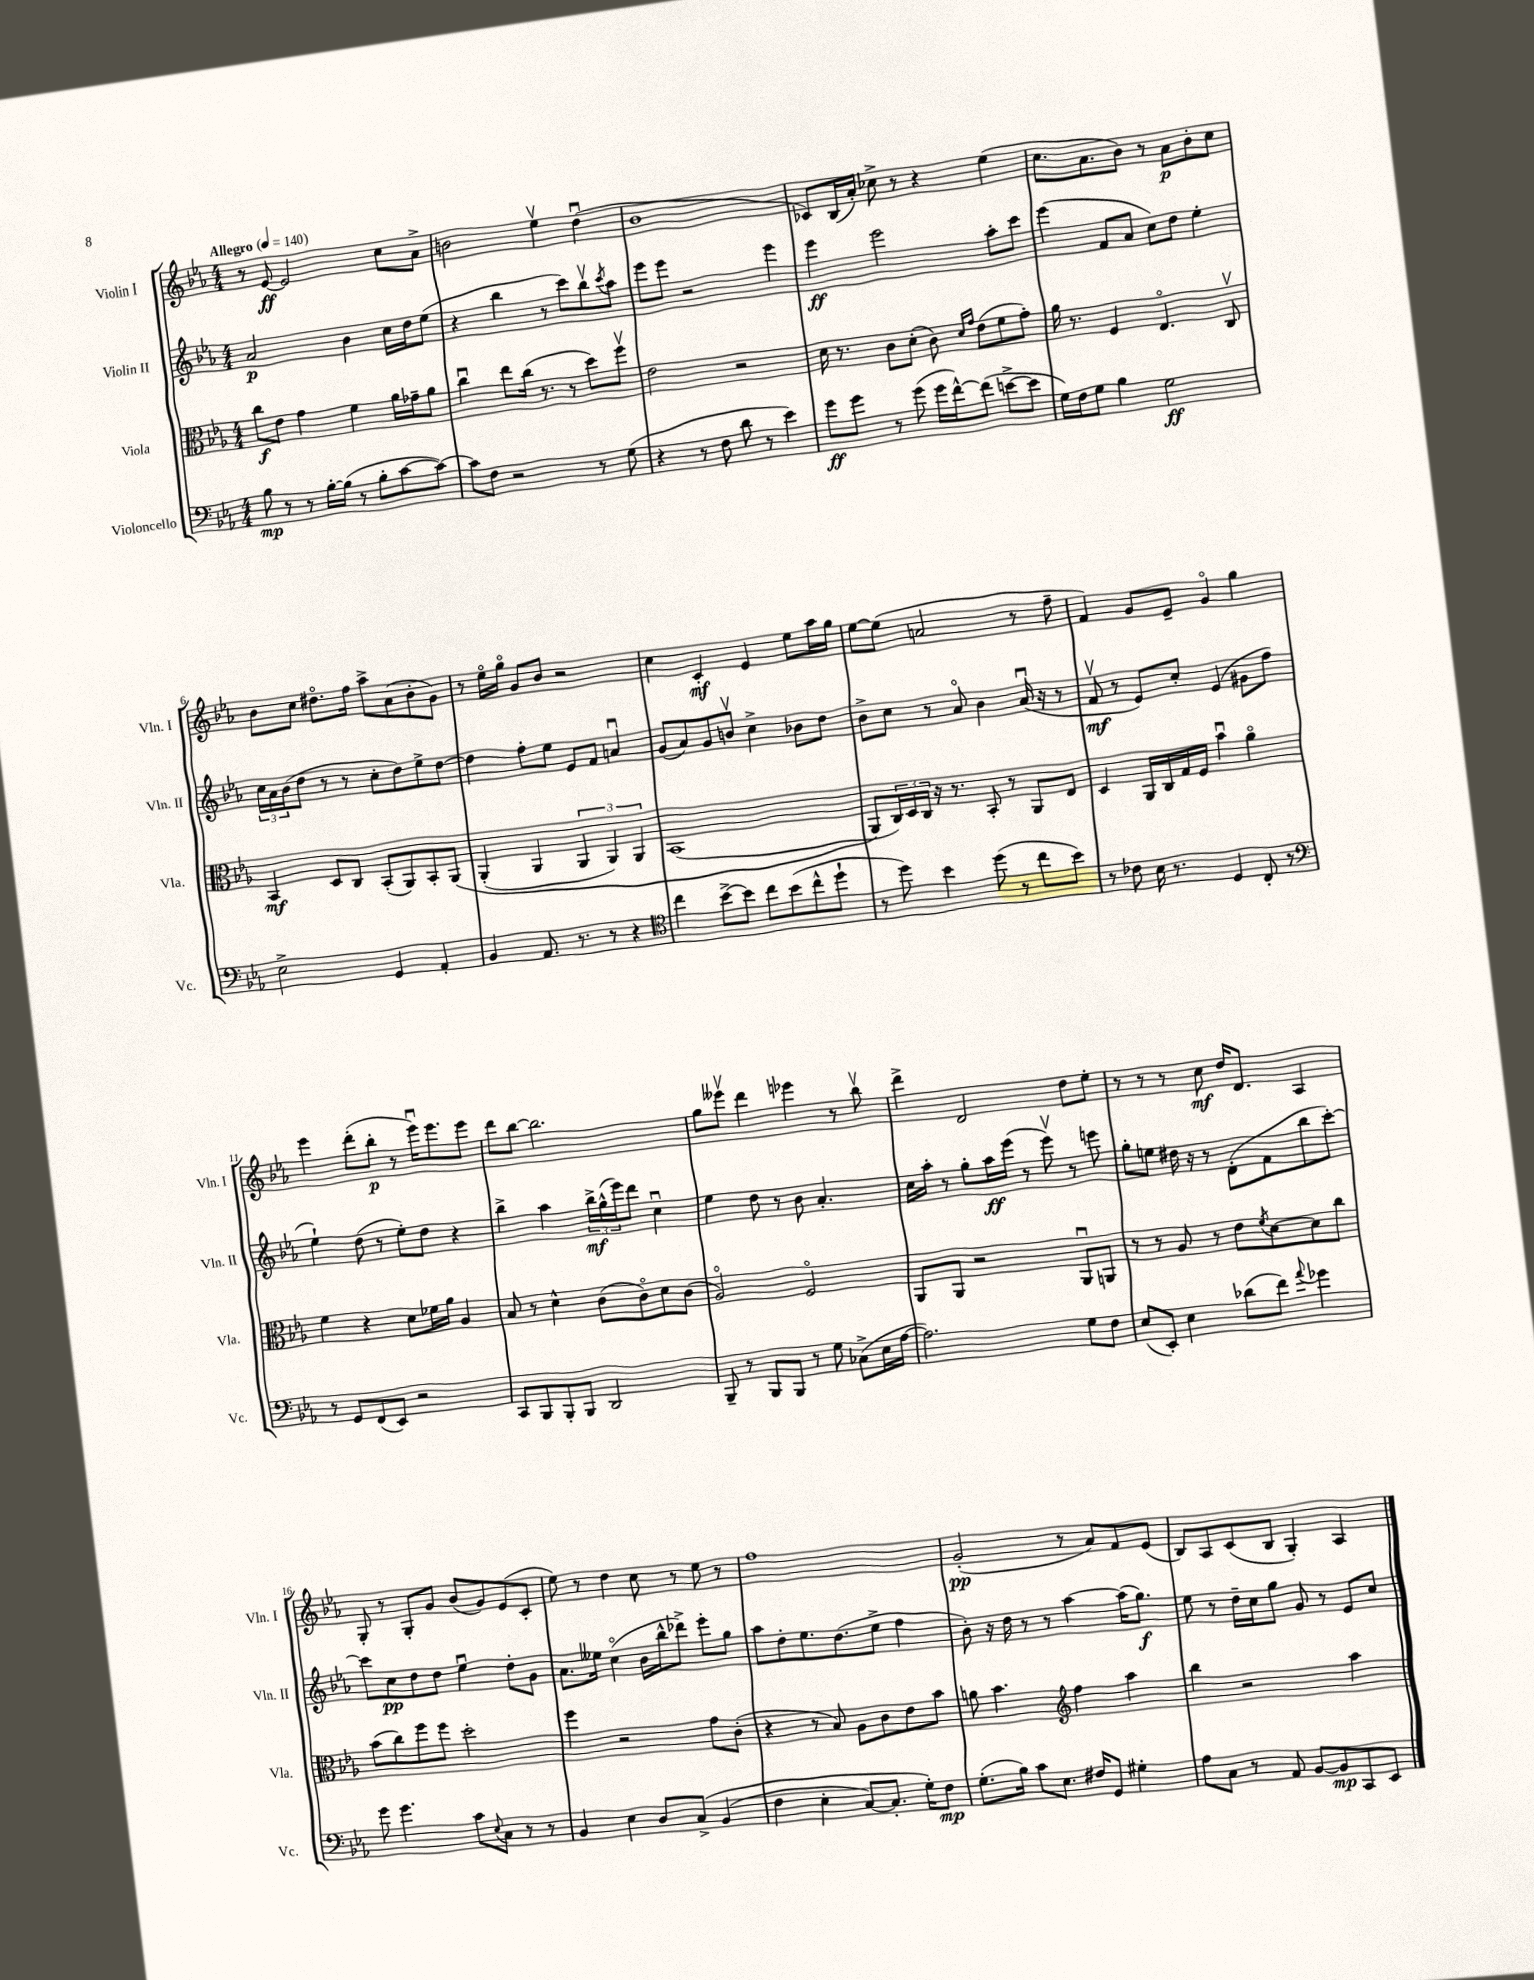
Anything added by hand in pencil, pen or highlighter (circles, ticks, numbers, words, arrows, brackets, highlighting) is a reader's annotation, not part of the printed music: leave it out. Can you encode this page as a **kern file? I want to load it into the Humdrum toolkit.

**kern	**dynam	**kern	**dynam	**kern	**dynam	**kern	**dynam
*part4	*part4	*part3	*part3	*part2	*part2	*part1	*part1
*staff4	*staff4	*staff3	*staff3	*staff2	*staff2	*staff1	*staff1
*I"Violoncello	*	*I"Viola	*	*I"Violin II	*	*I"Violin I	*
*I'Vc.	*	*I'Vla.	*	*I'Vln. II	*	*I'Vln. I	*
*clefF4	*	*clefC3	*	*clefG2	*	*clefG2	*
*k[b-e-a-]	*	*k[b-e-a-]	*	*k[b-e-a-]	*	*k[b-e-a-]	*
*M4/4	*	*M4/4	*	*M4/4	*	*M4/4	*
*MM140	*	*MM140	*	*MM140	*	*MM140	*
=1	=1	=1	=1	=1	=1	=1	=1
!	!	!	!	!	!	!LO:TX:a:B:t=Allegro	!
8B-\	mp	8cc\L	f	2a-/	p	8r	.
8r	.	8e-\J	.	.	.	[8e-/	ff
8r	.	4g\	.	.	.	2e-/]	.
[16B-'\LL	.	.	.	.	.	.	.
(16B-\JJ]	.	.	.	.	.	.	.
8r	.	4f\	.	4b-\	.	.	.
8B-'\L	.	.	.	.	.	.	.
[8c\	.	16a-\LL	.	16cc\LL	.	8cc\L	.
.	.	16g-X~\J	.	16dd\J	.	.	.
8c\J_)	.	8a-\J	.	(8ee-\J	.	8a-^\J	.
=2	=2	=2	=2	=2	=2	=2	=2
8c\L]	.	4ccu\	.	4r	.	2bn\	.
8F\J	.	.	.	.	.	.	.
2r	.	8ee-\L	.	4bb-\	.	.	.
.	.	(16cc\Jk	.	.	.	.	.
.	.	8.r	.	.	.	.	.
.	.	.	.	8r	.	4ee-v\	.
.	.	8r	.	8ccc\L)	.	.	.
8r	.	8dd\L)	.	8bb-v\	.	(4ddu\	.
.	.	.	.	8qccc/	.	.	.
(8G\	.	8ffv\J	.	8aa-\J	.	.	.
=3	=3	=3	=3	=3	=3	=3	=3
4r	.	2e-\	.	8eee-\L	.	1b-	.
.	.	.	.	8eee-\J	.	.	.
8r	.	.	.	2r	.	.	.
8F\	.	.	.	.	.	.	.
8d\	.	2r	.	.	.	.	.
8r	.	.	.	.	.	.	.
4e-\)	.	.	.	4eee-\	.	.	.
=4	=4	=4	=4	=4	=4	=4	=4
8g\L	ff	16d\	.	4eee-\	ff	8c-X/L)	.
.	.	8.r	.	.	.	.	.
8g\J	.	.	.	.	.	(16B-/L	.
.	.	.	.	.	.	16a-'/JJ)	.
8r	.	8c\L	.	2eee-\	.	8cc-X^\	.
(8g\	.	(8d'\J	.	.	.	8r	.
16g\LL	.	8c\)	.	.	.	4r	.
[16f^^\J)	.	.	.	.	.	.	.
.	.	16qqd/LL	.	.	.	.	.
.	.	16qqg/JJ	.	.	.	.	.
(8f\J]	.	(8e-\L	.	.	.	.	.
[8en^\L	.	8f\	.	8aa-'\L	.	(4ee-\	.
8e\J]	.	8g'\J)	.	8ccc\J	.	.	.
=5	=5	=5	=5	=5	=5	=5	=5
16G\LL)	.	16a-\	.	(4eee-\	.	8.cc\L	.
16F\J	.	8.r	.	.	.	.	.
8G\J	.	.	.	.	.	.	.
.	.	.	.	.	.	8.a-\	.
4B-\	.	4F/	.	8f/L	.	.	.
.	.	.	.	8a-/J	.	8b-\J)	.
2G\	ff	4.E-/	.	8cc\L)	.	8r	.
.	.	.	.	8dd\J	.	8a-\L	p
.	.	.	.	4ee-'\	.	8b-'\	.
.	.	8Cv/	.	.	.	8cc\J	.
!!LO:LB:g=z
=6	=6	=6	=6	=6	=6	=6	=6
2E-^\	.	4BB-/	mf	24cc\LL	.	8b-\L	.
.	.	.	.	24a-\	.	.	.
.	.	.	.	(24b-\J	.	.	.
.	.	.	.	8dd\J	.	8cc\J	.
.	.	8D/L	.	8r	.	8.dd#X\L	.
.	.	8C/J	.	8r	.	.	.
.	.	.	.	.	.	16ff\Jk	.
4GG/	.	(8BB-'/L	.	8cc'\L	.	8aa-^\L	.
.	.	8AA-/)	.	8dd\)	.	(8a-\	.
4AA-'/	.	8BB-'/	.	8ee-^\	.	8b-'\	.
.	.	(8AA-/J	.	[8dd\J	.	8g\J)	.
=7	=7	=7	=7	=7	=7	=7	=7
4BB-/	.	(4AA-'/	.	4dd\]	.	8r	.
.	.	.	.	.	.	16ee-\LL	.
.	.	.	.	.	.	16gg\JJ	.
8.AA-/	.	4AA-/	.	8ff'\L	.	8g/L	.
.	.	.	.	8ee-\J	.	8b-/J	.
8.r	.	.	.	.	.	.	.
.	.	6AA-/	.	8e-/L	.	2r	.
8r	.	.	.	8f/J	.	.	.
.	.	6AA-/)	.	.	.	.	.
4r	.	.	.	4anu/	.	.	.
.	.	6AA-/	.	.	.	.	.
=8	=8	=8	=8	=8	=8	=8	=8
*clefC4	*	*	*	*	*	*	*
4cc\	.	(1BB-	.	(8g/L	.	4cc\	.
.	.	.	.	8a-/)	.	.	.
[8b-^\L	.	.	.	8g/	.	4c'/	mf
8b-\J]	.	.	.	8bnv/J	.	.	.
8cc\L	.	.	.	4cc^\	.	4e-/	.
(8b-\	.	.	.	.	.	.	.
8cc^^\	.	.	.	8b-X\L	.	8ee-\L	.
8dd`\J	.	.	.	8dd\J	.	16aa-\L	.
.	.	.	.	.	.	16gg\JJ	.
=9	=9	=9	=9	=9	=9	=9	=9
8r	.	8AA-/L)	.	8b-^\L	.	[8ee-\L	.
8dd\)	.	24C/L)	.	8cc\J	.	(8ee-\J]	.
.	.	24D/	.	.	.	.	.
.	.	24C/JJ	.	.	.	.	.
4b-\	.	16r	.	8r	.	2an/	.
.	.	8.r	.	.	.	.	.
.	.	.	.	8a-/	.	.	.
(8dd\	.	8BB-'/	.	4b-\	.	.	.
8r	.	8r	.	.	.	.	.
8cc\L	.	8AA-/L	.	(16a-u/	.	8r	.
.	.	.	.	16r	.	.	.
8b-\J)	.	8E-/J	.	8r	.	8ff~\	.
=10	=10	=10	=10	=10	=10	=10	=10
8r	.	4D/	.	8fv/	mf	4f/)	.
8c-X\	.	.	.	8r	.	.	.
16B-\	.	16AA-/LL	.	8e-/L)	.	8g/L	.
8.r	.	16C/	.	.	.	.	.
.	.	16G/	.	8cc'/J	.	8e-~/J	.
.	.	16F/JJ	.	.	.	.	.
4D/	.	4b-u\	.	(4e-/	.	4g/	.
8C'/	.	4a-\	.	8g#X\L	.	4gg\	.
8r	.	.	.	8ff\J	.	.	.
!!LO:LB:g=z
=11	=11	=11	=11	=11	=11	=11	=11
*clefF4	*	*	*	*	*	*	*
8r	.	4f\	.	4ee-`\)	.	4eee-\	.
8GG/L	.	.	.	.	.	.	.
(8FF/	.	4r	.	(8dd\	.	(8ddd'\L	.
8EE-/J)	.	.	.	8r	.	8bb-'\J	p
2r	.	8d\L	.	8ee-'\L)	.	8r	.
.	.	16f-X\L	.	8dd\J	.	16eee-u\KL)	.
.	.	16a-\JJ	.	.	.	8.eee-\	.
.	.	4A-/	.	4r	.	.	.
.	.	.	.	.	.	8eee-\J	.
=12	=12	=12	=12	=12	=12	=12	=12
8CC/L	.	8B-/	.	4bb-^\	.	8ddd\L	.
8BBB-/	.	8r	.	.	.	[8bb-\J	.
8BBB-'/	.	4d^^\	.	4aa-\	.	2.bb-\]	.
8BBB-/J	.	.	.	.	.	.	.
2DD/	.	(8c\L	.	24bb-^\LL	mf	.	.
.	.	.	.	(24gg^^\	.	.	.
.	.	.	.	24eee-\J)	.	.	.
.	.	8c\)	.	8ddd\J	.	.	.
.	.	8d\	.	4ccu\	.	.	.
.	.	(8c\J	.	.	.	.	.
=13	=13	=13	=13	=13	=13	=13	=13
8BBB-~/	.	2A-/)	.	4ee-\	.	8gg\L	.
8r	.	.	.	.	.	8eee--Xv\J	.
8BBB-/L	.	.	.	8dd\	.	4ddd\	.
8BBB-/J	.	.	.	8r	.	.	.
8r	.	2F/	.	8b-\	.	4eee-X\	.
8G\	.	.	.	4.a-'/	.	.	.
(8C-X^\L	.	.	.	.	.	8r	.
16E-\L	.	.	.	.	.	8bb-v\	.
[16A-\JJ	.	.	.	.	.	.	.
=14	=14	=14	=14	=14	=14	=14	=14
2.A-\])	.	8AA-/L	.	16cc\LL	.	4ddd^\	.
.	.	.	.	16aa-'\JJ	.	.	.
.	.	8AA-/J	.	8r	.	.	.
.	.	2r	.	8gg'\L	.	2d/	.
.	.	.	.	16aa-\L	ff	.	.
.	.	.	.	(16eee-\JJ	.	.	.
.	.	.	.	8r	.	.	.
.	.	.	.	8eee-v\)	.	.	.
8G\L	.	8AA-u/L	.	8r	.	8dd\L	.
8F\J	.	8AAn/J	.	8eeen\	.	8ee-'\J	.
=15	=15	=15	=15	=15	=15	=15	=15
(8E-/L	.	8r	.	8gg'\L	.	8r	.
8EE-'/J)	.	8r	.	8een\J	.	8r	.
4E-\	.	8A-/	.	16dd#X\	.	8r	.
.	.	.	.	16r	.	.	.
.	.	8r	.	8r	.	8cc\	mf
(8d-X\L	.	8e-\L	.	(8d'\L	.	16dd/KL	.
.	.	.	.	.	.	8.d/J	.
.	.	8qf/	.	.	.	.	.
8f\J)	.	[8d\	.	8f\	.	.	.
8qqa-/	.	.	.	.	.	.	.
4g-X\	.	8d\]	.	8bb-\	.	4A-/	.
.	.	8cc\J	.	[8ccc'\J)	.	.	.
!!LO:LB:g=z
=16	=16	=16	=16	=16	=16	=16	=16
8g\	.	(8b-\L	.	8ccc\L]	.	8G'/	.
4.g\	.	8cc\)	.	8cc\	pp	8r	.
.	.	8ff\	.	8dd\	.	8G'/L	.
.	.	8ff\J	.	8dd\J	.	8g/J	.
8c\L	.	2dd'\	.	4ee-u\	.	(8b-/L	.
8qqE-/	.	.	.	.	.	.	.
8C\J	.	.	.	.	.	8g/)	.
8r	.	.	.	8dd'\L	.	(8e-/	.
8r	.	.	.	8g\J	.	8c'/J	.
=17	=17	=17	=17	=17	=17	=17	=17
4BB-/	.	4ff\	.	8.a-\L	.	8ee-\)	.
.	.	.	.	.	.	8r	.
.	.	.	.	16ee--X\Jk	.	.	.
4E-\	.	2r	.	(4cc\	.	4dd\	.
8D/L	.	.	.	16b-\LL	.	8cc\	.
.	.	.	.	16bb-^^\J	.	.	.
(8C^/J	.	.	.	8ddd-X^\J)	.	8r	.
(4BB-/	.	8g\L	.	8eee-'\L	.	8ee-\	.
.	.	(8c'\J	.	8gg\J	.	8r	.
=18	=18	=18	=18	=18	=18	=18	=18
4F\	.	4r	.	8aa-\L	.	1ff	.
.	.	.	.	8dd'\	.	.	.
4E-'\	.	8r	.	8.ee-\	.	.	.
.	.	8B-/)	.	.	.	.	.
.	.	.	.	(8.dd\	.	.	.
[8C/L)	.	8A-\L	.	.	.	.	.
8.C'/J]	.	8c\	.	8ee-^\J	.	.	.
.	.	8e-\	.	4ff\	.	.	.
16G'\KL)	.	.	.	.	.	.	.
8F\J	mp	8b-\J	.	.	.	.	.
=19	=19	=19	=19	=19	=19	=19	=19
(8.G'\L	.	8an\	.	8b-'\)	.	(2g'/	pp
.	.	4.b-\	.	16r	.	.	.
16B-\Jk)	.	.	.	16dd\	.	.	.
8c\L	.	.	.	8r	.	.	.
8.E-\J	.	.	.	8r	.	.	.
*	*	*clefG2	*	*	*	*	*
.	.	4ff\	.	[4aa-\	.	8r	.
16F#X/KL	.	.	.	.	.	.	.
8GG/J	.	.	.	.	.	8a-/L)	.
4G#X'\	.	4aa-\	.	(16aa-\KL]	.	8f/	.
.	.	.	.	8.gg\J)	f	.	.
.	.	.	.	.	.	(8e-/J	.
=20	=20	=20	=20	=20	=20	=20	=20
8A-\L	.	4bb-\	.	8ee-\	.	8B-/L)	.
8C\J	.	.	.	8r	.	8A-/	.
8r	.	2r	.	16dd~\LL	.	(8c/	.
.	.	.	.	16cc\J	.	.	.
8AA-/	.	.	.	8gg\J	.	8B-/J	.
[8BB-/L	.	.	.	8g/	.	4G'/)	.
8BB-/]	mp	.	.	8r	.	.	.
8CC/	.	4aa-\	.	8e-/L	.	4A-/	.
8EE-/J	.	.	.	8cc/J	.	.	.
==	==	==	==	==	==	==	==
*-	*-	*-	*-	*-	*-	*-	*-
